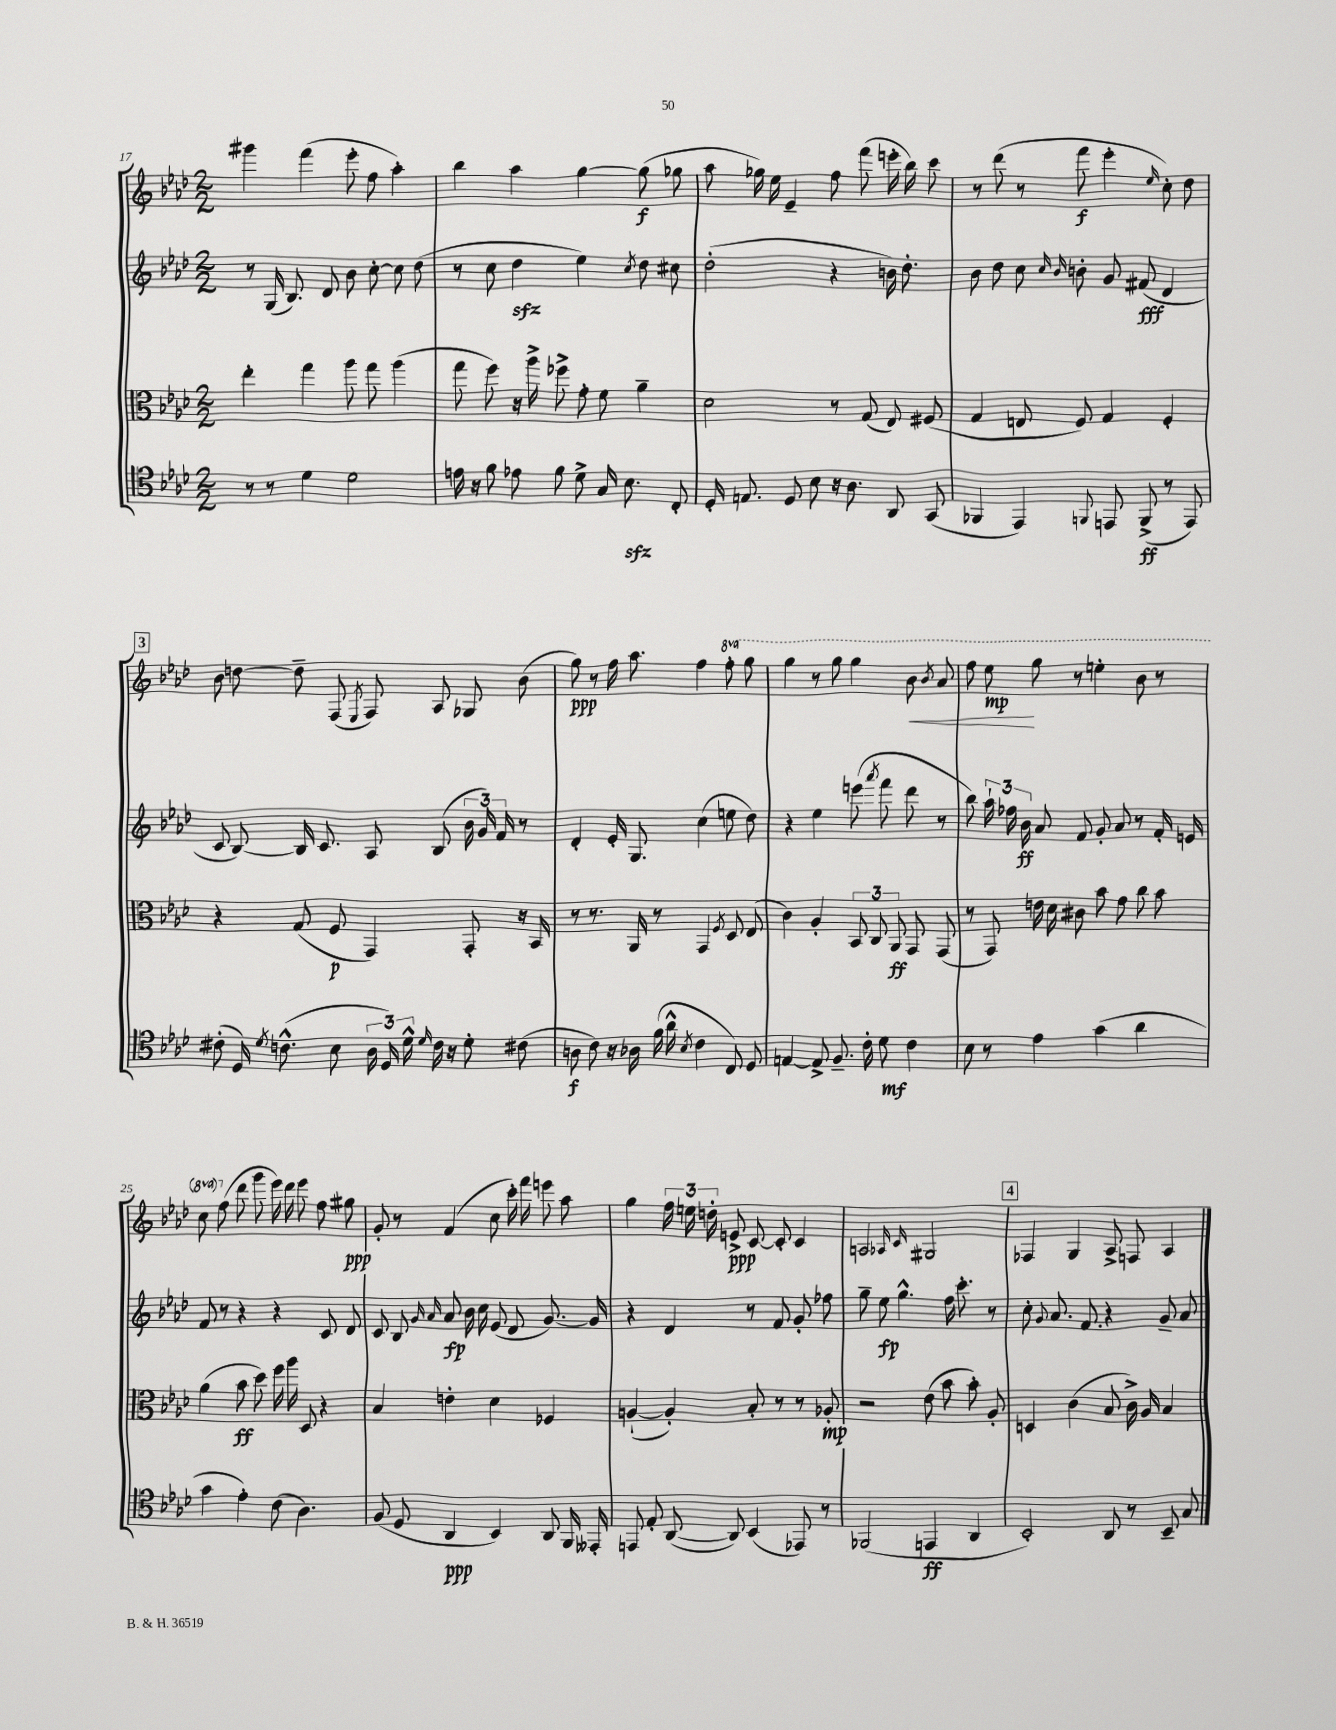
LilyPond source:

<<
\new StaffGroup <<
\new Staff = "s0" {
    \clef treble \key aes \major \numericTimeSignature \time 2/2 \set Staff.ottavationMarkups = #ottavation-simple-ordinals
    \autoBeamOff gis'''4 f'''4( ees'''8-. f''8 aes''4-.) |
    bes''4 aes''4 g''4~ g''8\f( ges''8 |
    aes''8 ges''16) ees''16 ees'4-- f''8 f'''8( e'''16-. bes''16) c'''8 |
    r8 des'''8( r8 f'''8\f ees'''4-. \grace { ees''16 } c''8-.) des''8 |
    \mark \markup { \box "3" } bes'8 d''8~ d''8-- f8( \acciaccatura { ees8 } f8) aes8 ges8 bes'8( |
    g''8\ppp) r8 f''16 aes''8. f''4 \ottava #1 f'''8-. g'''8 |
    g'''4 r8 g'''8 g'''4 bes''8\< \acciaccatura { bes''8 } aes''8 |
    f'''8 ees'''8\mp\! g'''8 r8 e'''4-. bes''8 r8 |
    c'''8 \ottava #0 f''8( des'''8 g'''8 ees'''16) des'''16 ees'''8 f''8 gis''8\ppp |
    g'8-. r8 f'4( c''8 c'''16-.) f'''16 e'''8 aes''8 |
    g''4 \tuplet 3/2 { f''16 e''16 d''16-. } e'8->\ppp c'8~ c'8-. c'4 |
    a2 \grace { aes16 c'16 } gis2 |
    \mark \markup { \box "4" } fes4 g4 aes8-> f8 aes4 \bar "|." |
}
\new Staff = "s1" {
    \clef treble \key aes \major \numericTimeSignature \time 2/2
    \autoBeamOff r8 g16( bes8.) des'8 bes'8 c''8~-. c''8 des''8( |
    r8 c''8 des''4\sfz ees''4) \acciaccatura { c''8 } des''8 cis''8 |
    des''2-.( r4 b'16) des''8.-. |
    bes'8 des''8 c''8 \grace { c''16 bes'16 } b'8-. g'8 fis'8\fff( des'4 |
    \mark \markup { \box "3" } c'8 bes8~) bes16 c'8. aes8 bes8( \tuplet 3/2 { bes'16 g'16) f'16 } r8 |
    des'4-. ees'16-. g8. c''4( e''8 des''8) |
    r4 ees''4 e'''8( \acciaccatura { aes'''8 } f'''8 des'''8 r8 |
    bes''8) \tuplet 3/2 { aes''16-! fes''16 bes'16\ff } aes'8 f'8 g'8-. aes'8 r8 f'16-. e'16 |
    f'8 r8 r4 r4 c'8 des'8 |
    c'8 bes8 \grace { g'16 aes'16 } aes'8\fp bes'16 c''16 ees'8( des'8 g'8.~) g'16 |
    r4 des'4 r8 f'8 g'8-. fes''8 |
    g''8-- ees''8\fp g''4.-^ f''16 c'''8.-. r8 |
    \mark \markup { \box "4" } c''8-. \appoggiatura { g'8 } aes'8. f'8. r4 g'8-- aes'8 \bar "|." |
}
\new Staff = "s2" {
    \clef alto \key aes \major \numericTimeSignature \time 2/2
    \autoBeamOff ees''4-. g''4 aes''8 g''8 aes''4( |
    g''8 f''8) r16 aes''16-> fes''8-> g'8-. f'8 aes'4-- |
    des'2 r8 g8( ees8) fis8( |
    g4 e8 f8) g4 f4-. |
    \mark \markup { \box "3" } r4 g8( f8\p g,4) g,8-. r16 bes,16 |
    r8 r8. aes,16 r8 g,4 \acciaccatura { f8 } des8 ees8( |
    c'4) aes4-. \tuplet 3/2 { bes,8 c8 aes,8\ff } g,8 g,8( |
    r8 g,8) e'16 des'16 cis'8 bes'8 g'8 c''8 bes'8 |
    aes'4( bes'8\ff des''8) f''16 aes''16 des8 r4 |
    bes4 e'4-. des'4 fes4 |
    a4~-!( a4-.) bes8-. r8 r8 aes8-.\mp |
    r2 ees'8( bes'8 bes'8-.) aes8-. |
    \mark \markup { \box "4" } d4 c'4( bes8 c'16->) aes16 bes4 \bar "|." |
}
\new Staff = "s3" {
    \clef tenor \key aes \major \numericTimeSignature \time 2/2
    \autoBeamOff r8 r8 des'4 des'2 |
    e'16 r16 f'8 ees'8 f'8 des'8-> g16 bes8.\sfz c8-. |
    des16-. e8. des8 bes8 r16 aes8. aes,8 g,8( |
    fes,4 ees,4) \appoggiatura { f,8 } e,8 f,8->\ff( r8 e,8) |
    \mark \markup { \box "3" } cis'8-.( des16) \acciaccatura { des'8 } c'8.-^( bes8 \tuplet 3/2 { aes16 des16) des'16-^ } \grace { des'16 } c'16 r16 des'8-. cis'8( |
    a8\f c'8) r16 aes16 f'16( aes'16-^ \acciaccatura { bes8 } c'4 c8) des8 |
    e4~ e8-> f8.-- c'16-. des'8\mf c'4 |
    bes8 r8 ees'4 g'4( aes'4 |
    g'4 ees'4-.) c'8( aes4.) |
    f8( des8 aes,4\ppp bes,4) aes,8 f,16 eeses,16-. |
    e,8 ees8-. aes,8~( aes,8) bes,4( ees,8) r8 |
    fes,2( e,4\ff aes,4 |
    \mark \markup { \box "4" } bes,2-.) aes,8 r8 bes,8-- g8 \bar "|." |
}
>>
>>
\layout { \context { \Score currentBarNumber = #17 } }
